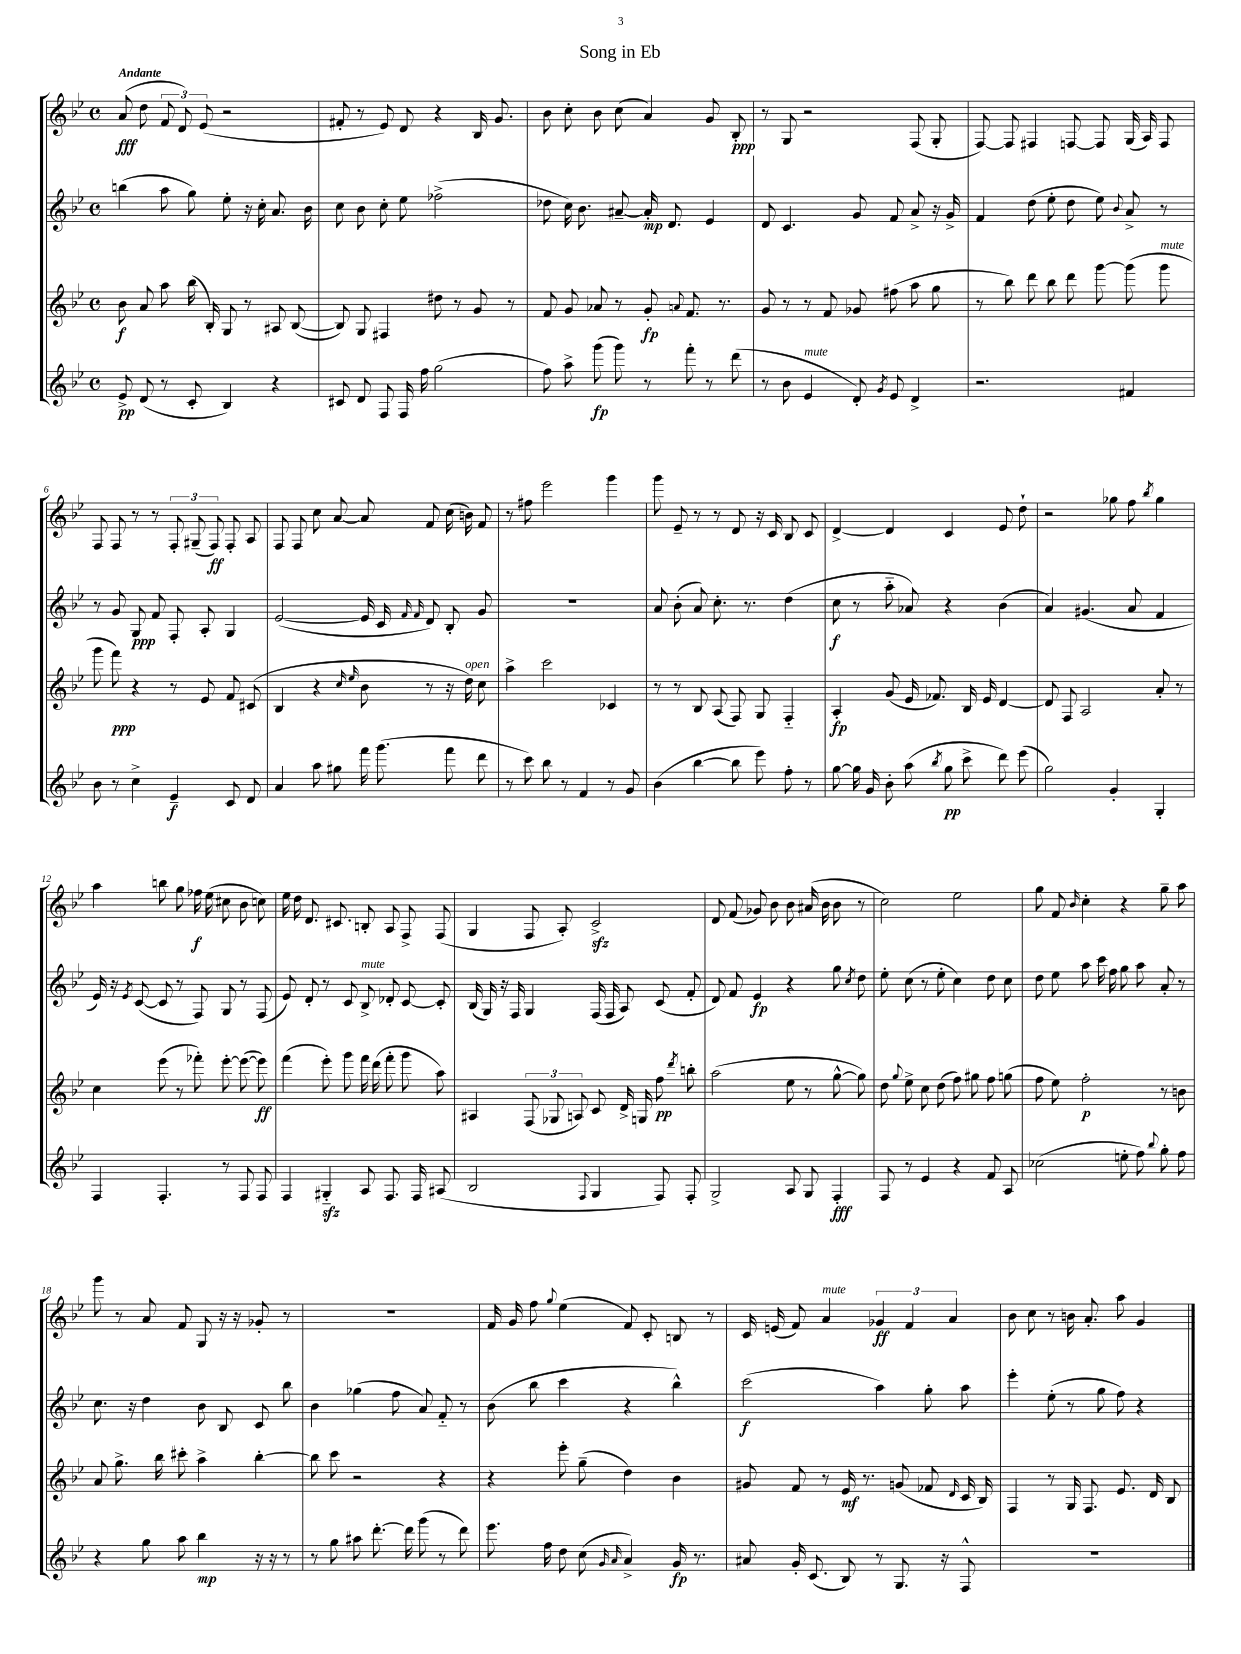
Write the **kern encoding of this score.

**kern	**kern	**kern	**kern
*staff4	*staff3	*staff2	*staff1
*clefG2	*clefG2	*clefG2	*clefG2
*k[b-e-]	*k[b-e-]	*k[b-e-]	*k[b-e-]
*M4/4	*M4/4	*M4/4	*M4/4
*met(c)	*met(c)	*met(c)	*met(c)
8e-^	8b-	(4bb	(8a
(8d	8a	.	8dd
8r	8aa	8aa	12f
.	.	.	12d)
8c'	(16bb-	8gg)	.
.	.	.	(12e-
.	16B-')	.	.
4B-)	8G	8ee-'	2r
.	8r	16r	.
.	.	16cc'	.
4r	8A#	8.a	.
.	([8B-	.	.
.	.	16b-	.
=	=	=	=
8c#	8B-])	8cc	8f#'
8d	8G	8b-	8r
8F	4F#	8cc'	8e-)
16F	.	8ee-	8d
16ff	.	.	.
(2gg	8dd#	(2ff-^	4r
.	8r	.	.
.	8g	.	16B-
.	.	.	8.g
.	8r	.	.
=	=	=	=
8ff)	8f	8dd-	8b-
8aa^	8g	16cc)	8cc'
.	.	8.b-	.
(8ggg	8a-	.	8b-
8ggg)	8r	[8a#~	(8cc
8r	8g'	16a#']	4a)
.	.	8.d	.
.	8qqa	.	.
8fff'	8.f	.	.
8r	.	4e-	8g
.	8.r	.	.
(8ddd	.	.	8B-'
=	=	=	=
8r	8g	8d	8r
8b-	8r	4.c	8G
4e-	8r	.	2r
.	8f	.	.
8d')	8g-	8g	.
8qg	.	.	.
8e-	(8ff#	8f	.
4d^	8aa	8a^	(8F
.	8gg	16r	8G'
.	.	16g^	.
=	=	=	=
2.r	8r	4f	[8F)
.	8bb-)	.	8F]
.	8ddd	(8dd	4F#
.	8bb-	8ee-'	.
.	8ddd	8dd	[8F
.	[8ggg	8ee-)	8F]
.	.	8qqb-	.
4f#	(8ggg]	8a^	(16G
.	.	.	16A)
.	8ggg	8r	8F
=	=	=	=
8b-	8ggg	8r	8F
8r	8fff)	8g	8F
4cc^	4r	8G	8r
.	.	8f	8r
4e-~	8r	8F'	12F'
.	.	.	(12G#~
.	8e-	8A'	.
.	.	.	12F)
8c	8f	4G	8F'
8d	(8c#	.	8A
=	=	=	=
4a	4B-	([2e-	8F
.	.	.	8F
8aa	4r	.	8cc
8gg#	.	.	[8a
.	16qqcc	.	.
.	16qqee-	.	.
16fff	8b-	16e-]	8a]
(8.ggg	.	16c	.
.	.	16qqf	.
.	.	16qqf	.
.	8r	8d)	8f
8fff	16r	8B-'	(16cc
.	16dd)	.	16b)
8ddd	8cc	8g	8f
=	=	=	=
8r	4aa^	1r	8r
8ccc)	.	.	8ff#
8bb-	2ccc	.	2eee-
8r	.	.	.
4f	.	.	.
8r	4c-	.	4ggg
8g	.	.	.
=	=	=	=
(4b-	8r	8a	8ggg
.	8r	(8b-'	8e-~
[4bb-	8B-	8a)	8r
.	(8A	8.cc'	8r
8bb-]	8F)	.	8d
.	.	8.r	.
8eee-)	8G	.	16r
.	.	.	16c
8ff'	4F'~	(4dd	8B-
8r	.	.	8c
=	=	=	=
[8gg	4A'	8cc	[4d^
16gg]	.	8r	.
16g	.	.	.
8b-'	(8g	8aa'~	4d]
(8aa	16e-	8a-)	.
.	8.f-)	.	.
8qbb-	.	.	.
8gg	.	4r	4c
8ccc^	16B-	.	.
.	16e-	.	.
8ddd)	[4d	(4b-	8e-
(8eee-	.	.	8dd`
=	=	=	=
2gg)	8d]	4a)	2r
.	8F	.	.
.	2A	(4.g#	.
4g'	.	.	8gg-
.	.	8a	8ff
.	.	.	8qbb-
4G'	8a'	4f	4gg-
.	8r	.	.
=	=	=	=
4F	4cc	16e-)	4aa
.	.	16r	.
.	.	8qe-	.
.	.	([8c	.
4.F'	(8eee-	8c]	8bb
.	8r	8r	8gg
.	8fff-')	8F)	16ff-
.	.	.	(16ee-
8r	[8eee-'	8G	8cc#
8F	(8eee-_	8r	8b-
8F	8eee-])	(8F	8cc)
=	=	=	=
4F	(4fff	8e-)	16ee-
.	.	.	16dd
.	.	8d'	8.d
4G#'~	8eee-')	8r	.
.	.	.	8.c#
.	8ggg	8c	.
8A	16fff	8B-^	8B'
.	(16ddd	.	.
8.F	8fff'	8d-'	8A
.	8ggg	[8c	8F^
16F	.	.	.
(8A#	8aa)	8c']	(8F
=	=	=	=
2B-	4A#	(16B-	4G
.	.	16G)	.
.	.	16r	.
.	.	16F	.
.	(12F	4G	8F
.	12G-	.	.
.	.	.	8A')
.	12A)	.	.
8qqF	.	.	.
4G	8c	(16F	2c^
.	.	16F	.
.	16d^	8A)	.
.	16G	.	.
8F)	8ff	(8c	.
.	8qddd	.	.
8F'	8bb'	8f'	.
=	=	=	=
2G^	(2aa	8d)	8d
.	.	8f	(8f
.	.	4e-	8g-)
.	.	.	8b-
8A	8ee-	4r	8b-
8G	8r	.	(16a#
.	.	.	16b-
4F'	[8gg^^	8gg	8b-
.	.	8qcc	.
.	8gg])	8dd	8r
=	=	=	=
8F	8dd	8ee-'	2cc)
.	8qqgg	.	.
8r	8ee-^	(8cc	.
4e-	8cc	8r	.
.	(8dd	8ee-'	.
4r	8ff)	4cc)	2ee-
.	8gg#	.	.
8f	8ff	8dd	.
8A	(8gg	8cc	.
=	=	=	=
(2cc-	8ff	8dd	8gg
.	8ee-)	8ee-	8f
.	.	.	16qqb-
.	2ff'	8aa	4cc'
.	.	16ccc	.
.	.	16ff	.
8ee'	.	8gg	4r
8ff)	.	8aa	.
8qqbb-	.	.	.
8gg'	8r	8a'	8gg~
8ff	8b	8r	8aa
=	=	=	=
4r	8a	8.cc	8ggg
.	8.gg^	.	8r
.	.	16r	.
8gg	.	4dd	8a
.	16bb-	.	.
8aa	8ccc#'	.	8f
4bb-	4aa^	8b-	8G
.	.	8B-	16r
.	.	.	16r
16r	[4bb-'	8c	8g-'
16r	.	.	.
8r	.	8bb-	8r
=	=	=	=
8r	8bb-]	4b-	1r
8gg	8ccc	.	.
8aa#	2r	(4gg-	.
[8.ddd'	.	.	.
.	.	8ff	.
16ddd]	.	.	.
(8ggg	.	8a)	.
8r	4r	8f'~	.
8ddd)	.	8r	.
=	=	=	=
8.eee-	4r	(8b-	16f
.	.	.	16g
.	.	8bb-	8ff
16ff	.	.	.
.	.	.	8qqgg
8dd	8eee-'	4ccc	(4ee-
(8cc	(8gg~	.	.
16qqg	.	.	.
16qqa	.	.	.
4a^)	4dd)	4r	8f)
.	.	.	8c'
16g	4b-	4bb-^^)	8B
8.r	.	.	.
.	.	.	8r
=	=	=	=
8a#	8g#	(2ccc	16c
.	.	.	(16e
16g'	8f	.	8f)
(8.c	.	.	.
.	8r	.	4a
8B-)	16e-	.	.
.	8.r	.	.
8r	.	4aa)	6g-
8.G	(8g	.	.
.	.	.	6f
.	8f-	8gg'	.
16r	.	.	.
.	.	.	6a
.	16qqd	.	.
8F^^	16c	8aa	.
.	16B-)	.	.
=	=	=	=
1r	4F	4eee-'	8b-
.	.	.	8cc
.	8r	(8ee-'	8r
.	16G	8r	16b
.	8.F	.	8.a'
.	.	8gg	.
.	8.e-	8ff)	8aa
.	.	4r	4g
.	16d	.	.
.	8B-	.	.
==	==	==	==
*-	*-	*-	*-
